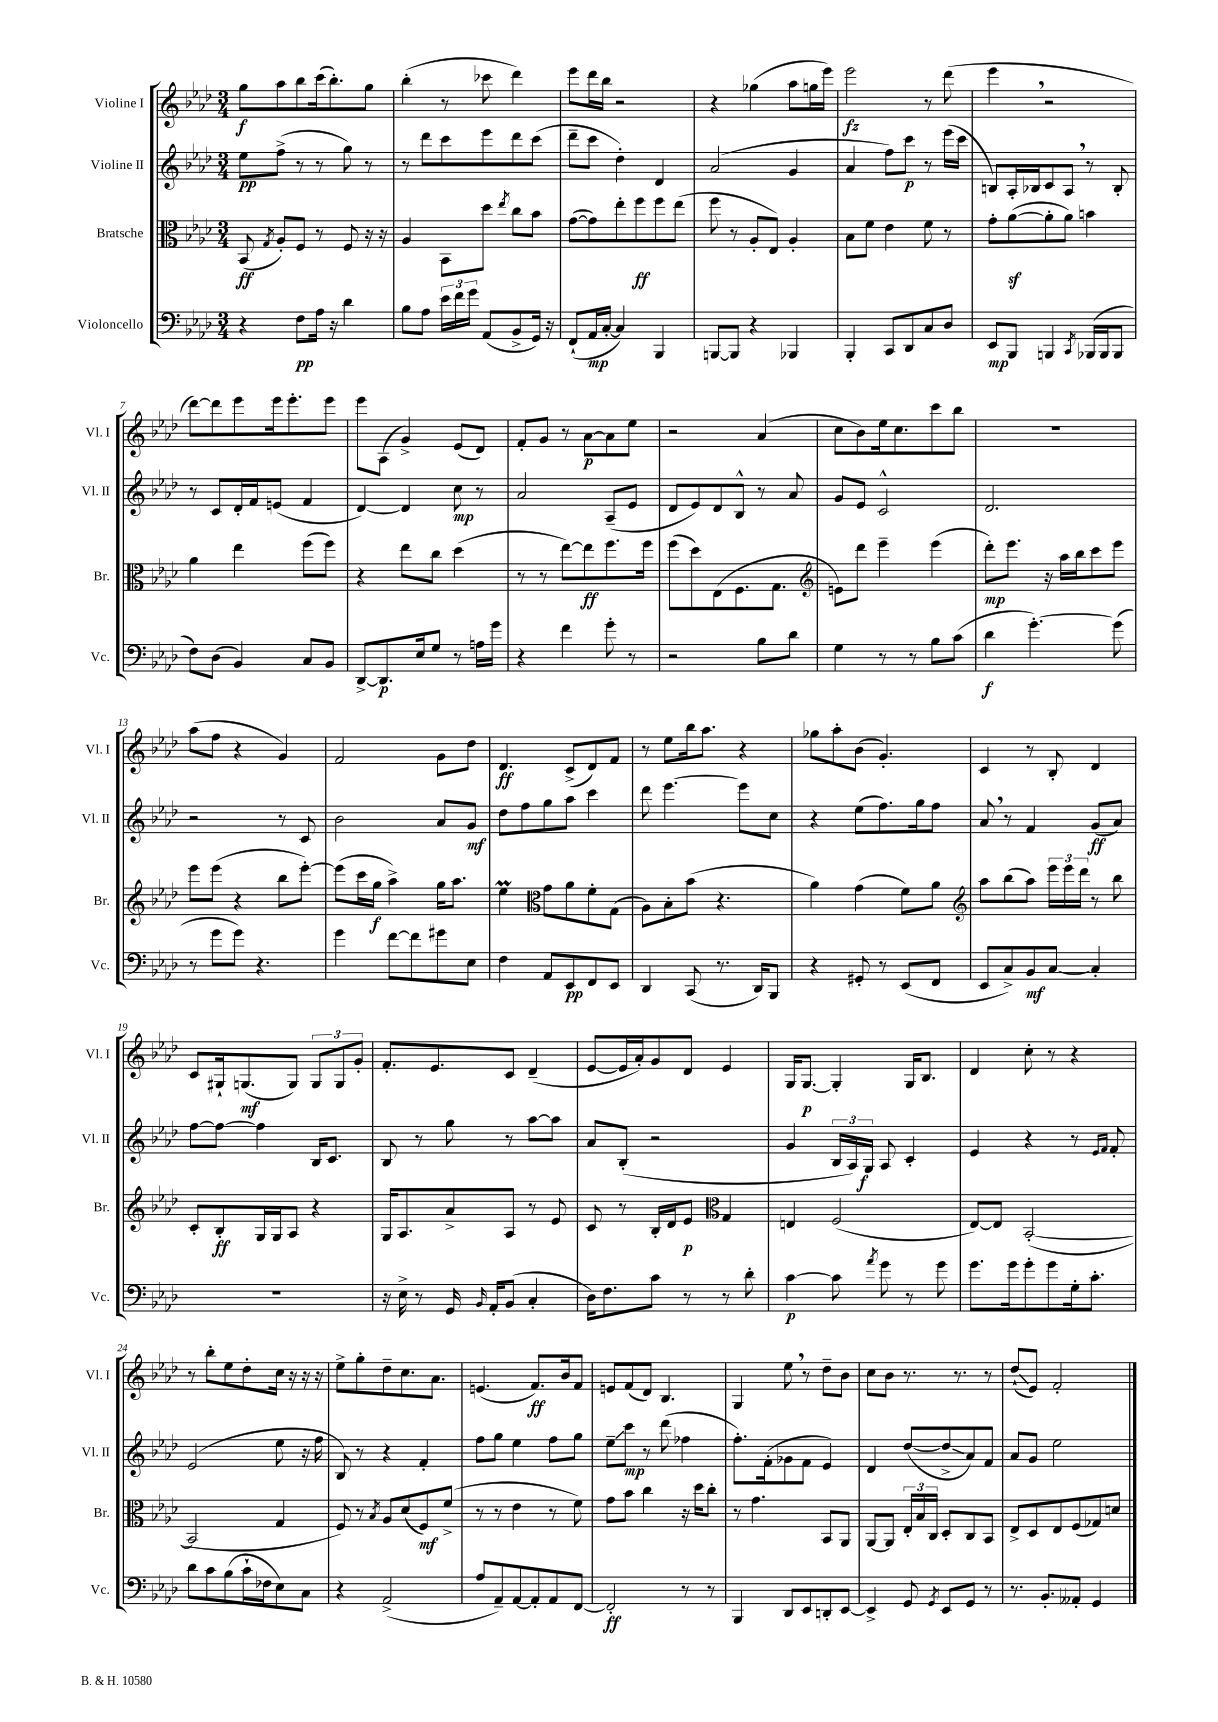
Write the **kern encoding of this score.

**kern	**kern	**kern	**kern
*staff4	*staff3	*staff2	*staff1
*clefF4	*clefC3	*clefG2	*clefG2
*k[b-e-a-d-]	*k[b-e-a-d-]	*k[b-e-a-d-]	*k[b-e-a-d-]
*M3/4	*M3/4	*M3/4	*M3/4
4r	(8BB-	8ee-	8gg
.	8qG	.	.
.	8A-')	(8ff^	8aa-
8F	8F	8r	8bb-
16A-	8r	8r	(16ccc
16r	.	.	8.bb-')
4d-	8F	8gg)	.
.	16r	8r	8gg
.	16r	.	.
=	=	=	=
8B-	4A-	8r	(4bb-'
8A-	.	8ddd-	.
24e-	8BB-	8ccc	8r
24f	.	.	.
24g	.	.	.
(8AA-	8dd-	8eee-	8ccc-
.	8qee-	.	.
8BB-^	8cc	8ddd-	4ddd-)
16GG)	8b-	(8ccc	.
16r	.	.	.
=	=	=	=
(8FF`	([8g	8ddd-~	8eee-
16AA-	8g])	8ccc	16ddd-
[16C'	.	.	16bb-
4C])	8ee-'	4dd-')	2r
.	8ff	.	.
4BBB-	8ff	4d-	.
.	(8ee-	.	.
=	=	=	=
[8BBB	8ff	(2a-	4r
8BBB]	8r	.	.
4r	8A-'	.	(4gg-
.	8E-)	.	.
4BBB-	4A-'	4g	8aa-
.	.	.	16gg
.	.	.	16eee-)
=	=	=	=
4BBB-'	8B-	4a-	2eee-
.	8f	.	.
8CC	4e-	8ff)	.
8DD-	.	8ccc	.
8C	8f	8r	8r
8D-	8r	(16eee-	(8ddd-
.	.	16ccc	.
=	=	=	=
8EE-	8g'	8B)	4eee-
8BBB-	([8a-	16A-'	.
.	.	16B-	.
4BBB	8a-']	8c	2r
.	8a-)	8A-	.
8qCC	.	.	.
(16BBB-	4b	8r	.
16BBB-	.	.	.
8BBB-	.	8B-'	.
=	=	=	=
8F)	4a-	8r	[8ddd-)
(8D-	.	8c	8ddd-]
4BB-)	4ee-	16d-'	8eee-
.	.	16f	.
.	.	(8e	16eee-
.	.	.	8.eee-'
8C	(8ff	4f	.
8BB-	8ff)	.	8eee-
=	=	=	=
[8DD-^	4r	[4d-)	8eee-
8.DD-]	.	.	(8A-
.	8ee-	4d-]	4g^)
16E-	.	.	.
8G	8cc	.	.
8r	(4dd-	8cc	(8e-
16A	.	8r	8d-)
16g	.	.	.
=	=	=	=
4r	8r	2a-	8f'
.	8r	.	8g
4f	[8ee-)	.	8r
.	8ee-]	.	[8a-
8g'	8.ff	(8A-~	8a-]
8r	.	8e-	8ee-
.	16ff	.	.
=	=	=	=
2r	(8ff	8d-	2r
.	8dd-)	8e-)	.
.	(8E-	8d-	.
.	8.F	8B-^^	.
8B-	.	8r	(4a-
.	8.G	.	.
8d-	.	8a-	.
=	=	=	=
*	*clefG2	*	*
4G	8e)	8g	8cc
.	8ddd-	8e-	8b-)
8r	4eee-~	2c^^	16ee-
.	.	.	8.cc
8r	.	.	.
8B-	(4eee-	.	8ccc
(8c	.	.	8bb-
=	=	=	=
4d-	8ddd-')	2.d-	2.r
.	8.eee-	.	.
[4.g')	.	.	.
.	16r	.	.
.	16aa-	.	.
.	16bb-	.	.
.	8ccc	.	.
(8g]	8eee-	.	.
=	=	=	=
8r	8eee-	2r	(8aa-
8g	(8eee-	.	8ff
8g)	4r	.	4r
4.r	.	.	.
.	8bb-	8r	4g)
.	[8eee-')	8c	.
=	=	=	=
4g	(8eee-]	2b-	2f
.	16ccc	.	.
.	16gg	.	.
[8f	4aa-^)	.	.
8f]	.	.	.
8g#	16gg	8a-	8g
.	8.aa-	.	.
8E-	.	8g	8dd-
=	=	=	=
4F	4ee-	8dd-	4.d-
.	.	8ff	.
*	*clefC3	*	*
8AA-	8g	8gg	.
8EE-	8a-	8aa-	(8c^
8FF	8f'	4ccc	8d-)
8EE-	(8G	.	8f
=	=	=	=
4DD-	8A-)	8ddd-	8r
.	8B-'	[4.eee-	8ee-
(8CC	(8b-	.	16bb-
.	.	.	8.aa-
8.r	4.r	.	.
.	.	8eee-]	4r
16DD-)	.	.	.
8BBB-	.	8cc	.
=	=	=	=
4r	4a-)	4r	8gg-
.	.	.	8aa-'
8GG#'	(4g	(8ee-	(8b-
8r	.	8.ff)	4.g')
(8EE-	8f)	.	.
.	.	16gg	.
8FF	8a-	8ff	.
=	=	=	=
*	*clefG2	*	*
8EE-	8aa-	8a-	4c
8C^)	(8bb-	8r	.
8BB-	8aa-)	4f	8r
[8C	24eee-	.	8B-'
.	24eee-	.	.
.	24ddd-	.	.
4C']	8r	(8g	4d-
.	8bb-	8a-)	.
=	=	=	=
2.r	8c'	[8ff	8c
.	8B-'	8ff_	16G#`
.	.	.	(8.G
.	16G	4ff]	.
.	16G	.	.
.	8A-	.	8G)
.	4r	16B-	12G
.	.	8.c	.
.	.	.	12G
.	.	.	12g'
=	=	=	=
16r	16G	8B-	8.f'
16E-^	8.A-	.	.
8r	.	8r	.
.	.	.	8.e-
16GG	8a-^	8gg	.
16qqBB-	.	.	.
16AA-'	.	.	.
(8BB-	8A-	8r	8c
4C'	8r	[8aa-	(4d-~
.	8e-	8aa-]	.
=	=	=	=
16D-)	8c	8a-	[8e-
8.F	.	.	.
.	8r	(8B-'	16e-]
.	.	.	16a-')
8c	16B-'	2r	8g
.	16d-	.	.
8r	8e-	.	8d-
*	*clefC3	*	*
8r	4G	.	4e-
8d-'	.	.	.
=	=	=	=
[4c	4E	4g	16G
.	.	.	[8.G
8c]	(2F	24B-	4G']
.	.	24A-)	.
.	.	24G	.
8qa-	.	.	.
8g	.	8A-	.
8r	.	4c'	16G
.	.	.	8.B-
8g	.	.	.
=	=	=	=
8.g	[8E-)	4e-	4d-
.	8E-]	.	.
16g	.	.	.
8g'	([2BB-'	4r	8cc'
8g	.	.	8r
16G'	.	8r	4r
8.c'	.	.	.
.	.	16qqe-	.
.	.	16qqf	.
.	.	8f'	.
=	=	=	=
8d-	2BB-]	(2e-	8r
8c	.	.	8bb-'
(8B-	.	.	8ee-
16c`	.	.	8dd-'
16F-	.	.	.
8E-)	4G	8ee-	16cc
.	.	.	16r
8C	.	16r	16r
.	.	16ff	16r
=	=	=	=
4r	8F)	8B-)	8ee-^
.	8r	8r	8gg'
.	8qB-	.	.
(2AA-^	8A-	4r	8dd-~
.	(8d-	.	8.cc
.	8F)	4f'	.
.	.	.	8.a-
.	(8f^	.	.
=	=	=	=
8A-	8r	8ff	(4.e
8AA-~)	8r	8gg	.
[8AA-	4e-	4ee-	.
8AA-']	.	.	8.f)
8AA-	8r	8ff	.
.	.	.	16b-
[8FF	8f)	8gg	8f
=	=	=	=
2FF']	8g	8ee-~	8e
.	8b-	8ccc	(8f
.	4cc	8r	8d-)
.	.	(8ddd-	4.B-
8r	16r	4ff-	.
.	16dd-	.	.
8r	8cc'	.	.
=	=	=	=
4BBB-	8r	8.ff')	4G
.	4.g	.	.
.	.	(16f'	.
8DD-	.	8g-	8ee-
8EE-	.	8f	8r
8DD'	8BB-	4e-)	8dd-~
[8EE-	8AA-	.	8b-
=	=	=	=
4EE-^]	[8AA-	4d-	8cc
.	8AA-]	.	8b-
8GG	24E-'	([8dd-	8.r
.	24B-	.	.
.	24C	.	.
8qGG	.	.	.
8EE-	8D-'	8dd-^]	.
.	.	.	8.r
8GG	8C	8a-)	.
8r	8BB-	8f	8r
=	=	=	=
8.r	8E-^	8a-	(8dd-`
.	8D-	8g	8e-)
8.BB-'	.	.	.
.	8E-	2ee-	2f'
8AA--'	(8F	.	.
4GG	8G-)	.	.
.	8d	.	.
==	==	==	==
*-	*-	*-	*-
